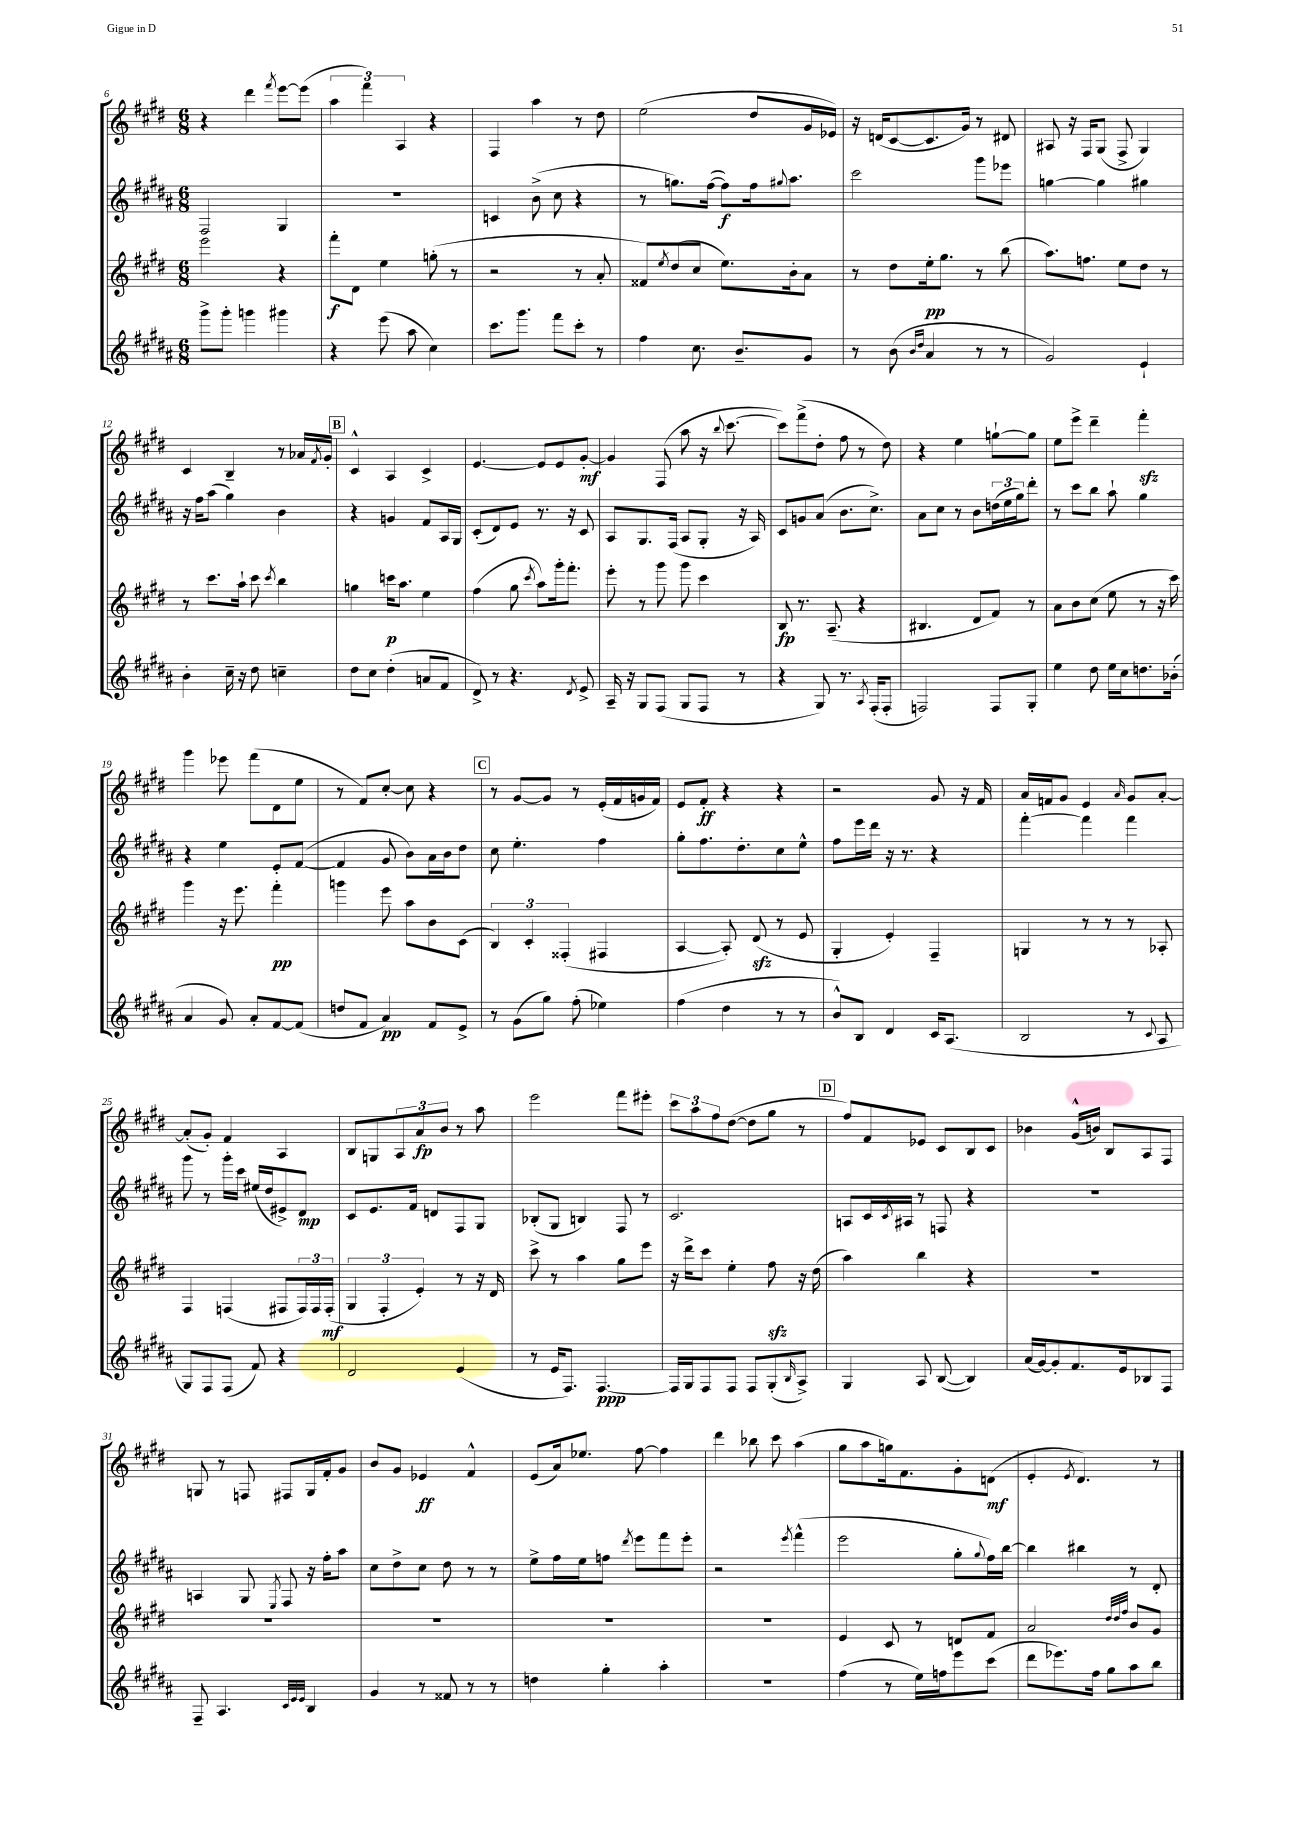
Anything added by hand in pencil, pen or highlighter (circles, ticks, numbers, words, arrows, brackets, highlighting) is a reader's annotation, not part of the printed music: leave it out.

**kern	**kern	**kern	**kern
*staff4	*staff3	*staff2	*staff1
*clefG2	*clefG2	*clefG2	*clefG2
*k[f#c#g#d#a#]	*k[f#c#g#d#]	*k[f#c#g#d#a#]	*k[f#c#g#d#]
*M6/8	*M6/8	*M6/8	*M6/8
8ggg#^	2eee	2F#	4r
8ggg#'	.	.	.
4ggg	.	.	4ddd#
.	.	.	8qfff#
4ggg#	4r	4G#	[8eee
.	.	.	(8eee]
=	=	=	=
4r	8fff#'	2.r	6aa
.	8d#	.	.
.	.	.	6fff#)
(8eee	4ee	.	.
.	.	.	6A
8aa#	.	.	.
4cc#)	(8gg'	.	4r
.	8r	.	.
=	=	=	=
8.ccc#	2r	4c	4F#
8.ggg#	.	.	.
.	.	(8b^	4aa
8fff#	.	8cc#	.
8ccc#'	8r	4r	8r
8r	8a'	.	8dd#
=	=	=	=
4ff#	8f##)	8r	(2ee
.	8qee	.	.
.	(8dd#	8.gg)	.
8.cc#	8cc#	.	.
.	.	([16ff#	.
.	8.ee)	8ff#])	.
8.b~	.	.	.
.	.	16ff#	8dd#
.	.	8qqgg#	.
.	16b'	8.aa#	.
8g#	8a	.	16g#
.	.	.	16e-)
=	=	=	=
8r	8r	2ccc#	16r
.	.	.	(16d
(8b	8dd#	.	[8c#
16qqb	.	.	.
16qqdd#	.	.	.
4a#	16ee'	.	8.c#]
.	8.gg#	.	.
.	.	.	16g#)
8r	8r	8ggg#	8r
8r	(8bb	8eee-	8d#
=	=	=	=
2g#)	8.aa)	[4gg	8A#
.	.	.	16r
.	8.ff	.	16F#
.	.	4gg]	(8G#
.	8ee	.	8F#^
4e`	8dd#	4gg#	4G#)
.	8r	.	.
=	=	=	=
4b'	8r	16r	4c#
.	.	16ff#	.
.	8.ccc#	(8aa#	.
16cc#~	.	4gg#)	4B~
16r	16aa`	.	.
8dd#	8ccc#	.	.
.	8qccc#	.	.
4cc~	4bb	4b	8r
.	.	.	16a-
.	.	.	8qf#
.	.	.	16g#'
=	=	=	=
8dd#	4gg	4r	4c#^^
8cc#	.	.	.
(4dd#'	16ccc	4g	4A
.	8.aa	.	.
8a	4ee	8f#	4c#^
8f#	.	16A#	.
.	.	16G#	.
=	=	=	=
8d#^)	(4ff#	(8c#'	[4.e
8r	.	8d#)	.
4.r	8gg#	8e	.
.	8qccc#	.	.
.	8aa)	8.r	8e]
.	16ggg#'	.	8e
.	8.fff#'	16r	.
8qd#	.	.	.
8e^	.	8c#	[8g#'
=	=	=	=
16A#~	8eee'	8A#	4g#]
16r	.	.	.
8G#	8r	8.G#	.
(8F#	8ggg#	.	(8F#
.	.	(16F#	.
8G#	8ggg#	8A#	8aa
8F#	4ccc#	8G#'	16r
.	.	.	8qqbb
.	.	.	[8.ccc#
8r	.	16r	.
.	.	16A#)	.
=	=	=	=
4r	8B	8c#	8ccc#])
.	8.r	8g	(8fff#^
8G#)	.	(8a#	8dd#'
.	(8.A~	.	.
8.r	.	8.b	8ff#
.	4r	.	8r
8qA#	.	.	.
(16F#'	.	8.cc#^)	.
8F#'	.	.	8dd#)
=	=	=	=
2F)	4.B#	8a#	4r
.	.	8cc#	.
.	.	8r	4ee
.	8d#	8b	.
8F	8f#)	(24dd	[8gg`
.	.	24ee	.
.	.	24gg#)	.
8G#'	8r	8ddd#'	8gg]
=	=	=	=
4ee	8a	8r	8ee
.	8b	8ccc#	8eee^
8dd#	(8cc#	8bb	4ddd#~
16ee	8ee	8aa#`	.
16cc#	.	.	.
8.dd	8r	4gg#	4fff#'
.	16r	.	.
(16b-'	16ccc#)	.	.
=	=	=	=
4a#	4ggg#	4r	4ggg#
8g#)	16r	4ee	8eee-
.	8.eee	.	.
8a#'	.	.	(8fff#
[8f#	4fff#'	8e'	8d#
(8f#]	.	([8f#	8ee
=	=	=	=
8dd	4ggg	4f#]	8r
8f#	.	.	8f#)
4a#)	8eee	8g#	[8cc#'
.	8aa	8b)	8cc#]
8f#	8b	16a#	4r
.	.	16b	.
8e^	(8c#	8dd#	.
=	=	=	=
8r	6B)	8cc#	8r
(8g#	.	4.ee'	[8g#
.	6c#'	.	.
8gg#)	.	.	8g#]
.	(6F##'	.	.
(8ff#'	.	.	8r
4ee-)	4F#	4ff#	(16e'
.	.	.	16f#
.	.	.	16g
.	.	.	16f#)
=	=	=	=
(4ff#	[4A	8gg#'	8e
.	.	8.ff#	8f#'
4dd#	8A'])	.	4r
.	.	8.dd#'	.
.	(8d#	.	.
8r	8r	8cc#	4r
8r	8e	8ee^^	.
=	=	=	=
8b^^)	4G#'	8ff#	2r
8B	.	16eee	.
.	.	16ddd#	.
4d#	4e')	16r	.
.	.	8.r	.
16c#	4F#~	4r	8g#
(8.A#	.	.	.
.	.	.	16r
.	.	.	16f#
=	=	=	=
2B	4G	[4fff#'	16a
.	.	.	16f
.	.	.	8g#
.	8r	4fff#]	4e
.	8r	.	.
.	.	.	16qqa
8r	8r	4fff#	8g#
8qqc#	.	.	.
8A#	8A-'	.	[8a'
=	=	=	=
8G#)	4F#	8ggg#	(8a']
8F#	.	8r	8g#')
(8F#	(4F	16ggg#'	4f#
.	.	16ccc#	.
8f#)	.	(16ee#	.
.	.	16dd#	.
4r	8F#	8e#^)	4A
.	24F#)	8d#	.
.	24F#	.	.
.	(24F#'	.	.
=	=	=	=
2d#	6G#	8c#	8B
.	.	8.e	8G
.	6F#'	.	.
.	.	.	12A
.	.	16f#	.
.	6e')	.	12a
.	.	8d	.
.	.	.	12b
(4e	8r	8F#	8r
.	16r	8G#	8aa
.	16d#	.	.
=	=	=	=
8r	8ccc#^	(8B-'	2eee
16e	8r	8G#	.
8.F#)	.	.	.
.	4aa	4B)	.
[4.F#	.	.	.
.	8gg#	8F#	8fff#
.	8eee	8r	8eee#'
=	=	=	=
16F#]	16r	2.c#	12ccc#
16G#	16ddd#^	.	.
.	.	.	12aa
8F#	8ccc#	.	.
.	.	.	12ff#
8F#	4ee'	.	([8dd#
8F#	.	.	8dd#]
(8G#'	8ff#	.	8gg#
16qqB	.	.	.
8A#^)	16r	.	8r
.	(16dd#	.	.
=	=	=	=
4G#	4aa)	8A	8ff#)
.	.	16c#	8f#
.	.	8qc#	.
.	.	16A#	.
8A#	4bb	8r	8e-
([8B	.	8F	8c#
4B])	4r	4r	8B
.	.	.	8c#
=	=	=	=
(16a#	2.r	2.r	4b-
[16g#)	.	.	.
8g#']	.	.	.
8.f#	.	.	(16g#^^
.	.	.	16b)
.	.	.	8B
16e	.	.	.
8B-	.	.	8A
8F#	.	.	8F#
=	=	=	=
8F#~	2.r	4A	8G
4.A#	.	.	8r
.	.	8G#	8F
.	.	8qE	.
.	.	8F#	8F#
32qqc#	.	.	.
32qqe	.	.	.
32qqe	.	.	.
4B	.	16r	16G
.	.	16ff#'	16f#'
.	.	8aa#	8g#
=	=	=	=
4g#	2.r	8cc#	8b
.	.	8dd#^	8g#
8r	.	8cc#	4e-
8f##	.	8dd#	.
8r	.	8r	4f#^^
8r	.	8r	.
=	=	=	=
4dd	2.r	8ee^	(8e
.	.	16ff#	16a)
.	.	16ee	8.ee-
4gg#'	.	8ff	.
.	.	8qddd#	.
.	.	8eee	[8ff#
4aa#'	.	8fff#	4ff#]
.	.	8eee'	.
=	=	=	=
2.r	2.r	2r	4ddd#
.	.	.	8bb-
.	.	.	8ccc#
.	.	8qeee	.
.	.	(4fff#^^	(4aa
=	=	=	=
(4ff#	4e	2eee	8gg#
.	.	.	8aa
8r	8c#	.	16gg)
.	.	.	8.f#
16ee)	8r	.	.
16ff	.	.	.
8eee	8d	8gg#'	8g#'
.	.	8qqgg#	.
(8ccc#	8f#	16ff#)	(8d
.	.	[16bb	.
=	=	=	=
8ddd#	2a	4bb]	4e'
8.eee-)	.	.	.
.	.	.	8qe
.	.	4bb#	4.d#)
16ff#	.	.	.
8gg#	.	.	.
.	32qqdd#	.	.
.	32qqdd#	.	.
.	32qqff#	.	.
8aa#	8b	8r	.
8bb	8g#	8d#'	8r
==	==	==	==
*-	*-	*-	*-
